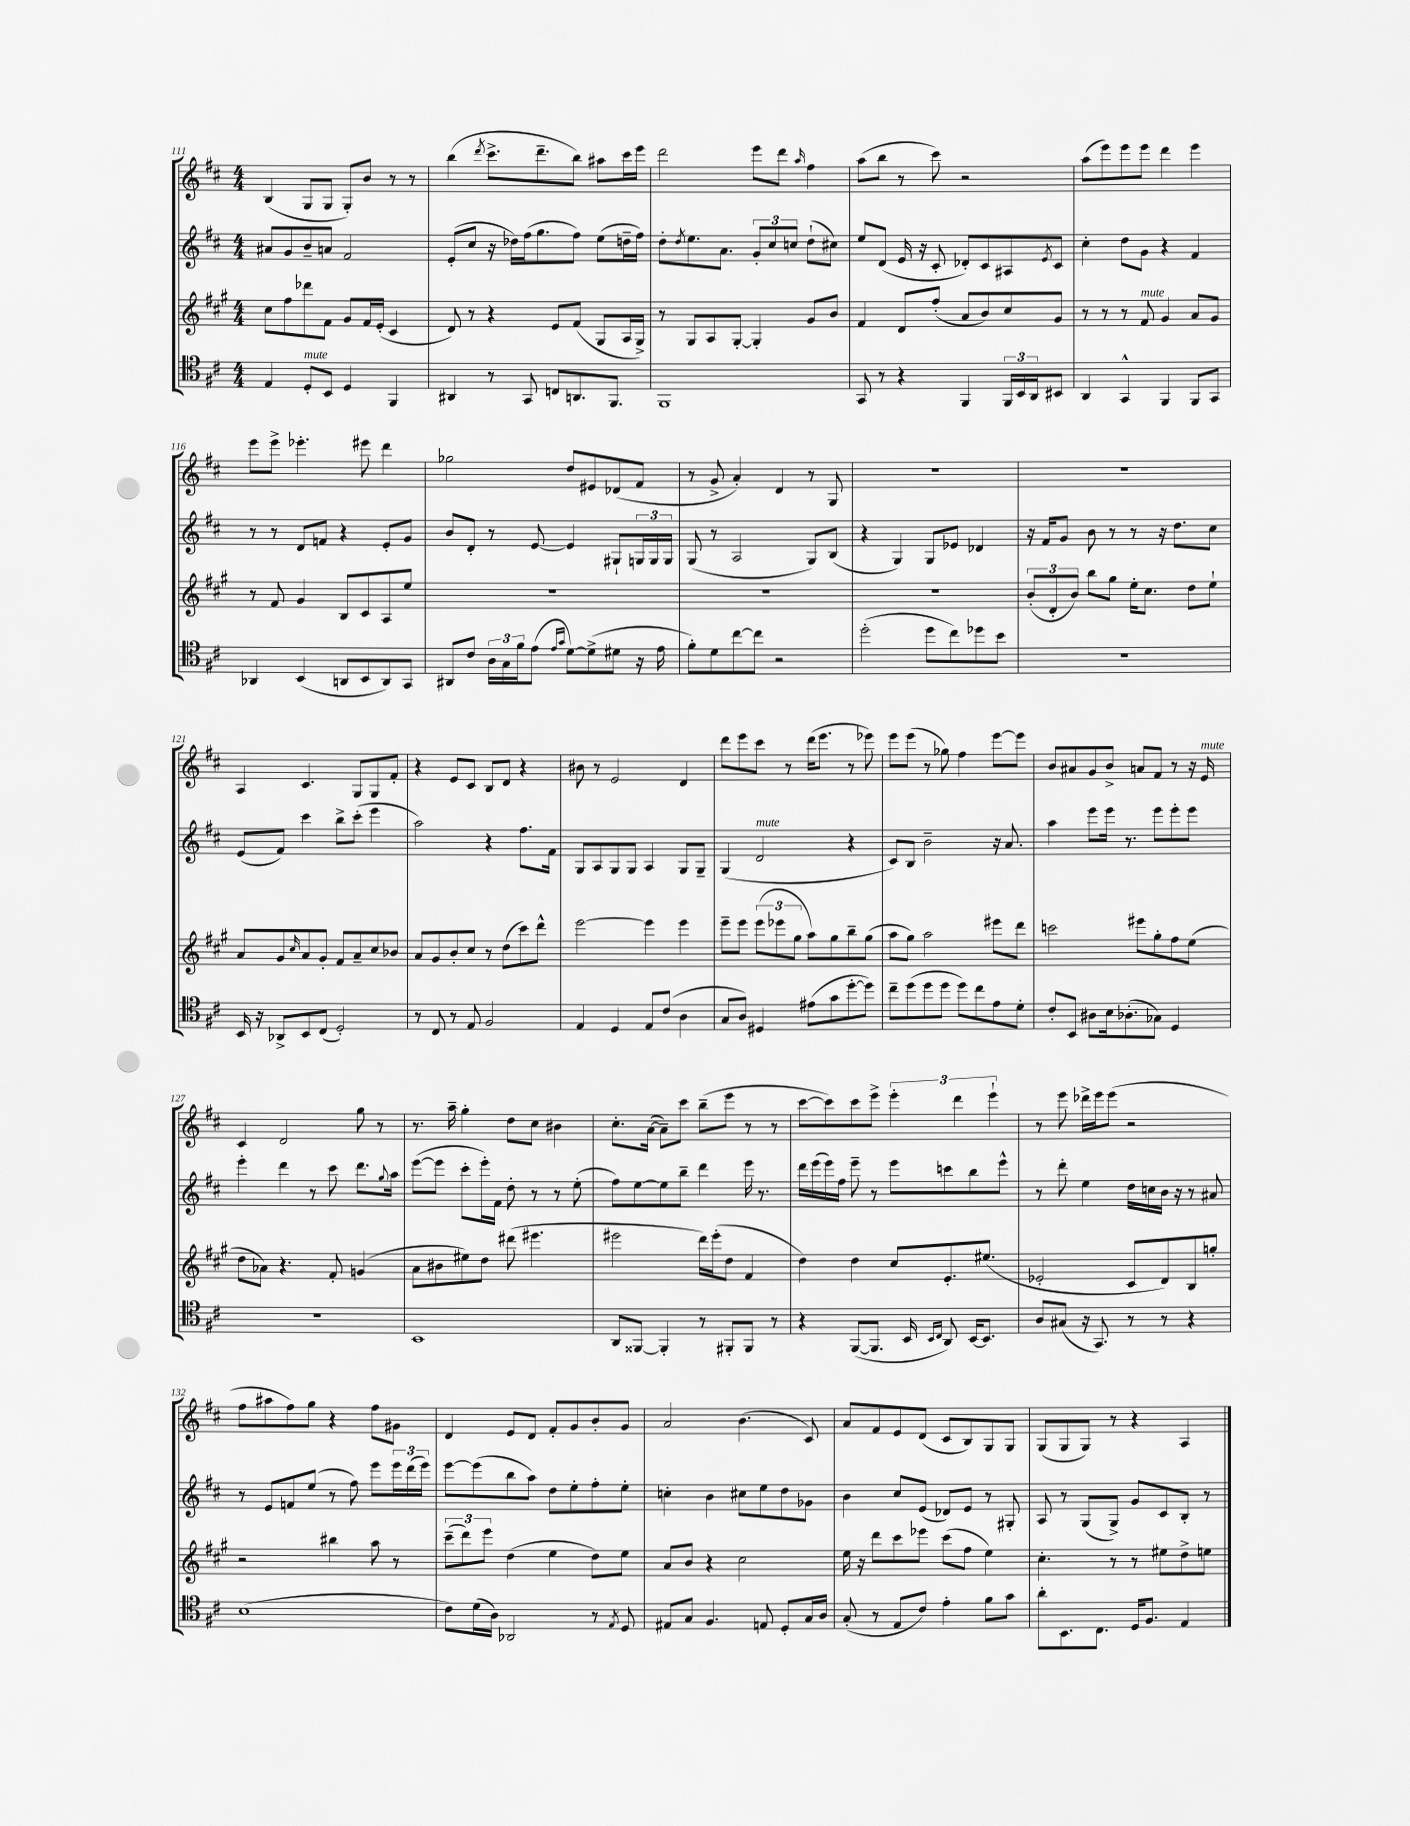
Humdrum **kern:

**kern	**kern	**kern	**kern
*staff4	*staff3	*staff2	*staff1
*clefC4	*clefG2	*clefG2	*clefG2
*k[f#c#]	*k[f#c#g#]	*k[f#c#]	*k[f#c#]
*M4/4	*M4/4	*M4/4	*M4/4
4E	8cc#	8a#	(4B
.	8ff#	8g	.
8D'	8ddd-	8b~	8G
8BB	8f#	8a	8G
4D	8g#	2f#	8G')
.	16f#	.	8b
.	(16e'	.	.
4FF#	4c#	.	8r
.	.	.	8r
=	=	=	=
4AA#	8d)	(8e'	(4bb
.	8r	8cc#	.
.	.	.	8qddd
8r	4r	16r	8.ccc#^
.	.	16dd-)	.
8GG	.	(16ff#	.
.	.	8.gg	8.ddd~
8C	8e	.	.
8.AA	(8f#	8ff#)	8bb)
.	8G#	(8ee	8aa#
8.FF#	.	.	.
.	16A	16dd~	16ccc#
.	16G#^)	16ff#)	16eee
=	=	=	=
1FF#	8r	8dd'	2ddd
.	.	8qdd	.
.	8G#	8.ee	.
.	8A	.	.
.	.	8.a	.
.	[8G#'	.	.
.	4G#']	12g'	8eee
.	.	12cc#	.
.	.	.	8ddd
.	.	12cc	.
.	.	.	16qqaa
.	8g#	(8dd`	4ff#
.	8b	8cc#)	.
=	=	=	=
8GG	4f#	8ee	(8aa
8r	.	(8d	8bb
4r	8d	16e	8r
.	.	16r	.
.	(8ff#'	8c#'	8ccc#)
4FF#	8a	8d-')	2r
.	8b)	8c#	.
24FF#	8cc#	8A#	.
24BB	.	.	.
24AA	.	.	.
.	.	8qe	.
8BB#	8g#	8c#	.
=	=	=	=
4AA	8r	4cc#'	(8aa
.	8r	.	8eee)
4GG^^	8r	8dd	8eee
.	8f#	8g	8eee
4FF#	4g#	4r	4ddd
8FF#	8a	4f#	4eee
8GG	8g#	.	.
=	=	=	=
4AA-	8r	8r	8eee
.	8f#	8r	8eee^
(4BB	4g#	8d	4.eee-'
.	.	8f	.
8AA	8B	4r	.
8BB	8c#	.	8eee#
8AA)	8A	8e'	4ddd
8GG	8ee	8g	.
=	=	=	=
8AA#	1r	8b	2gg-
8c#	.	8d'	.
24A	.	8r	.
24G	.	.	.
24f#	.	.	.
(8e	.	[8e	.
16qqe	.	.	.
16qqg	.	.	.
[8d)	.	4e]	8dd
(8d^]	.	.	8e#
8d#	.	8G#`	(8d-
16r	.	24G	8f#
.	.	24G	.
16e	.	.	.
.	.	24G	.
=	=	=	=
8f#')	1r	(8G	8r
8d	.	8r	8g^
[8cc#	.	2A	4a')
8cc#]	.	.	.
2r	.	.	4d
.	.	8G)	8r
.	.	(8B	8G
=	=	=	=
(2dd'	1r	4r	1r
.	.	4G)	.
8dd	.	8G	.
8cc#)	.	8e-	.
8dd-	.	4d-	.
8b	.	.	.
=	=	=	=
1r	(12b'	16r	1r
.	.	16f#	.
.	12d'	.	.
.	.	8g	.
.	12b)	.	.
.	8bb	8b	.
.	8gg#	8r	.
.	16ee'	8r	.
.	8.cc#	.	.
.	.	16r	.
.	.	8.dd	.
.	8dd	.	.
.	8ee`	8cc#	.
=	=	=	=
16BB	8a	(8e	4A
16r	.	.	.
8AA-^	8g#	8f#)	.
.	16qqcc#	.	.
8BB	8a	4ccc#	4.c#
(8C#	8g#'	.	.
2D')	8f#	8bb^	.
.	8a~	(8ccc#'	8G
.	8cc#	4eee	8G
.	8b-	.	8f#'
=	=	=	=
8r	8a	2aa)	4r
8C#	8g#	.	.
8r	8b'	.	8e
8E	8cc#	.	8c#
2F#	8r	4r	8B
.	(8dd	.	8d
.	8ccc#)	8.ff#	4r
.	8ddd^^	.	.
.	.	16f#	.
=	=	=	=
4E	[2eee	8G	8b#
.	.	8A	8r
4D	.	8G	2e
.	.	8G	.
8E	4eee]	4A	.
(8c#	.	.	.
4A	4eee	8G	4d
.	.	8G~	.
=	=	=	=
8G	8eee~	(4G	8ddd
8A)	8eee	.	8eee
4D#	(12eee	2d	8ccc#
.	12eee-	.	.
.	.	.	8r
.	12gg#	.	.
(8e#	8aa)	.	(16ddd
.	.	.	8.eee
8g	8gg#	.	.
[8dd'	8bb~	4r	8r
8dd])	(8gg#	.	8eee-)
=	=	=	=
8cc#~	8aa	8c#)	8eee
(8dd	8gg#)	8B	(8eee
8dd	2aa	2b~	8r
8dd	.	.	8gg-)
8dd)	.	.	4ff#
8cc#	.	.	.
8e	8eee#	16r	[8eee
.	.	8.a	.
8d'	8ddd	.	8eee]
=	=	=	=
8c#'	2ccc	4aa	8b
8BB	.	.	8a#
8A#	.	8eee	8g
16B	.	16eee	8b^
(8.A-'	.	8.r	.
.	8eee#	.	8a
8G-)	8gg#'	8eee	8f#
4D	8ff#	8eee'	8r
.	(8ee	8eee	16r
.	.	.	16e
=	=	=	=
1r	8dd	4eee'	4c#
.	8a-)	.	.
.	4.r	4ddd	2d
.	.	8r	.
.	8f#'	8ccc#	.
.	(4g	8.ddd	8gg
.	.	.	8r
.	.	8qqgg	.
.	.	16aa	.
=	=	=	=
1BB	8a	([8eee	8.r
.	8b#	8eee]	.
.	.	.	16aa~
.	8ee#)	8ccc#'	4gg'
.	8dd	16eee')	.
.	.	16f#	.
.	(8ddd#	8dd'	8dd
.	4.eee#	8r	8cc#
.	.	8r	4b#
.	.	(8ee'	.
=	=	=	=
8AA	2eee#	8ff#)	8.cc#'
[8FF##	.	[8ee	.
.	.	.	([16a
4FF##']	.	8ee]	8a~])
.	.	8bb~	8ccc#
8r	16ddd)	4ddd	(8bb~
.	(16eee#'	.	.
8FF#'	8dd	.	8eee
8FF#	4f#	16eee	8r
.	.	8.r	.
8r	.	.	8r
=	=	=	=
4r	4dd)	16ddd	[8ccc#
.	.	(16eee	.
.	.	16eee)	8ccc#])
.	.	16ff#	.
([8FF#	4dd	8eee~	8ccc#
8.FF#]	.	8r	8eee^
.	8cc#	8eee	6eee'
16BB	.	.	.
16qqBB	.	.	.
16qqC#	.	.	.
8AA)	8.e'	8ccc	.
.	.	.	6ddd
[16BB	.	8bb	.
8.BB]	(8.ee#	.	.
.	.	.	6eee`
.	.	8eee^^	.
=	=	=	=
8A	2e-'	8r	8r
(8G#	.	8ddd'	8eee
16r	.	4ee	16ddd-^
8.GG)	.	.	16eee
.	.	.	(8eee
8r	8c#	16dd	2r
.	.	16cc	.
8r	8d)	16b	.
.	.	16r	.
4r	8B	8r	.
.	8gg'	8a#	.
=	=	=	=
(1B	2r	8r	8ff#
.	.	8e	8aa#
.	.	8f	8ff#)
.	.	(8ee	8gg
.	4bb#	8r	4r
.	.	8ff#)	.
.	8aa	8eee	8ff#
.	8r	24eee	8g#
.	.	(24ddd	.
.	.	24eee)	.
=	=	=	=
8c#)	(12ccc#~	[8eee	4d
.	12ddd)	.	.
(16d	.	(8eee]	.
.	12eee	.	.
16A)	.	.	.
2AA-	(4dd	8bb	8e
.	.	8aa)	8d
.	4ee	8dd	8f#'
.	.	8ee'	8g
8r	8dd)	8ff#'	8b'
8qE	.	.	.
8D	8ee	8ee'	8g
=	=	=	=
8E#	8a	4cc'	2a
8G	8b	.	.
4.F#	4r	4b	.
.	2cc#	8cc#	(4.b
8E	.	8ee	.
8D'	.	8dd	.
16G	.	8g-	8c#)
16A	.	.	.
=	=	=	=
(8G'	16ee	4b	8a
.	16r	.	.
8r	8ddd	.	8f#
8E	8ccc#	8cc#	8e
8c#)	8eee-	(8e	(8d
4e'	(8ccc#	8d-)	8c#
.	8ff#	8e	8B)
8f#	4ee)	8r	8G
8g	.	8G#'	8G
=	=	=	=
8a'	4.cc#'	8A	(8G
8.BB	.	8r	8G
.	.	(8G	8G)
8.C#	.	.	.
.	8r	8G^)	8r
16D	8r	8g	4r
8.F#	.	.	.
.	8ee#	8c#	.
4E	8dd^	8B'	4A
.	8ee	8r	.
==	==	==	==
*-	*-	*-	*-
